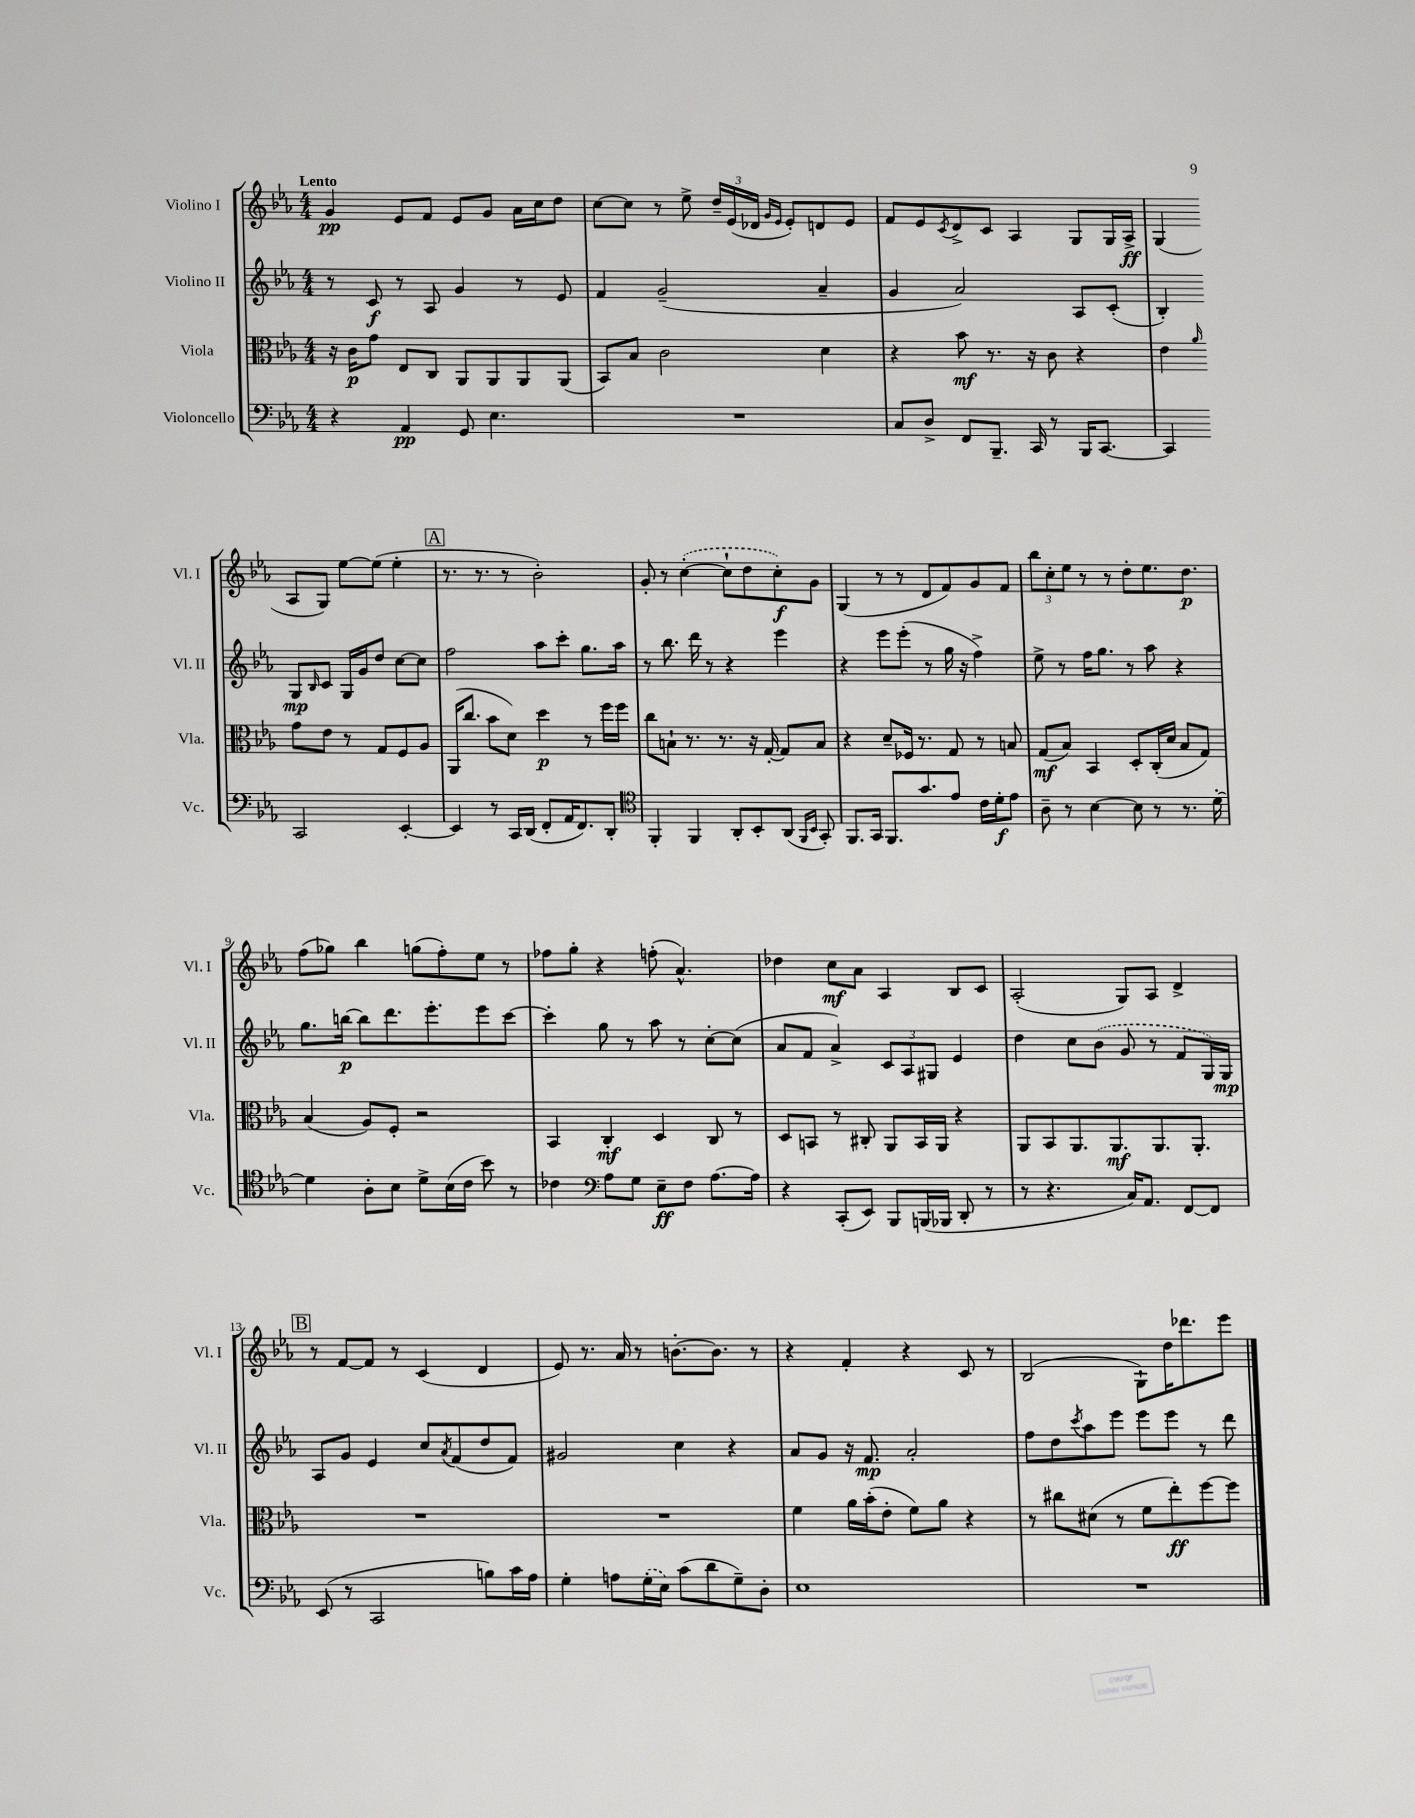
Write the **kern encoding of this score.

**kern	**kern	**kern	**kern
*staff4	*staff3	*staff2	*staff1
*clefF4	*clefC3	*clefG2	*clefG2
*k[b-e-a-]	*k[b-e-a-]	*k[b-e-a-]	*k[b-e-a-]
*M4/4	*M4/4	*M4/4	*M4/4
4r	16r	8r	4g
.	16c	.	.
.	8g	8c	.
4AA-	8E-	8r	8e-
.	8C	8A-	8f
8GG	8AA-	4g	8e-
4.E-	8AA-	.	8g
.	8AA-	8r	16a-
.	.	.	16cc
.	(8AA-	8e-	8dd
=	=	=	=
1r	8BB-)	4f	[8cc
.	8B-	.	8cc]
.	2c	(2g~	8r
.	.	.	8ee-^
.	.	.	24dd~
.	.	.	(24e-
.	.	.	24d-
.	.	.	16qqg
.	.	.	16qqe-
.	.	.	8e-')
.	4d	4a-~	8d
.	.	.	8e-
=	=	=	=
8C	4r	4g	8f
8D^	.	.	8e-
.	.	.	8qc
8FF	8b-	2a-)	8d^
8.BBB-~	8.r	.	8c
.	.	.	4A-
16CC	16r	.	.
8r	8c	.	.
16BBB-	4r	8A-	8G
[8.CC	.	.	.
.	.	(8c'	16G
.	.	.	16A-^
=	=	=	=
4CC]	4e-	4B-')	(4G
.	16qqa-	.	.
2CC	8g	8G	8A-
.	.	16qqB-	.
.	8e-	8c	8G)
.	8r	16G	[8ee-
.	.	16g	.
.	8G	8dd	(8ee-]
[4EE-'	8F	[8cc	4ee-'
.	8A-	8cc]	.
=	=	=	=
4EE-]	(16AA-	2ff	8.r
.	8.cc	.	.
.	.	.	8.r
8r	8b-	.	.
16CC	8d)	.	8r
(16DD	.	.	.
8FF'	4dd	8aa-	2b-')
16AA-	.	8ccc'	.
8.FF)	.	.	.
.	8r	8.gg	.
8DD'	16ff	.	.
.	16ff	16aa-	.
=	=	=	=
*clefC4	*	*	*
4FF'	8cc	8r	8g'
.	8B`	8.bb-	8r
4FF	8.r	.	([4cc'
.	.	16ddd	.
.	.	8r	.
.	8.r	.	.
8AA-'	.	4r	8cc`]
8BB-'	16r	.	8dd
.	[16G'	.	.
(8AA-	8G]	4eee-	8cc')
16qqFF	.	.	.
16qqBB-	.	.	.
8GG')	8B	.	8g
=	=	=	=
8.FF	4r	4r	(4G
16GG	.	.	.
8.FF	8d~	8eee-	8r
.	16F-	(8eee-'	8r
8.g	8.r	.	.
.	.	8r	8d
8e-	8G	16gg	8f)
.	.	16r	.
16c	8r	4ff^)	8g
16d'	.	.	.
8e-	8B	.	8f
=	=	=	=
8A-~	(8G	8ee-^	12bb-
.	.	.	12cc'
8r	8B-)	8r	.
.	.	.	12ee-
[4B-	4BB-	16ff	8r
.	.	8.gg	.
.	.	.	8r
8B-]	8D'	8r	8dd'
8r	(16C'	8aa-	8.ee-
.	16d	.	.
8.r	8B-	4r	.
.	.	.	8.dd
.	8G)	.	.
[16d'	.	.	.
=	=	=	=
4d]	(4B-	8.gg	(8ff
.	.	.	8gg-)
.	.	[16bb	.
8A-'	8A-)	8bb]	4bb-
8B-	8F'	8.ddd	.
8d^	2r	.	(8gg
.	.	8.eee-'	.
(16B-	.	.	8ff')
16c	.	.	.
8b-)	.	8eee-	8ee-
8r	.	[8ccc	8r
=	=	=	=
4c-	4BB-	4ccc']	8ff-
.	.	.	8gg'
*clefF4	*	*	*
8A-	4C'	8gg	4r
8G	.	8r	.
8E-~	4D	8aa-	(8ff'
8F	.	8r	4.a-^^)
[8.A-	8C	[8cc'	.
.	8r	(8cc]	.
16A-]	.	.	.
=	=	=	=
4r	8D	8a-	4dd-
.	8BB	8f	.
(8CC'	8r	4a-^)	8cc
8EE-)	8C#'	.	8a-
8BBB-	8AA-	12c	4A-
.	.	12A-	.
(16BBB	16BB	.	.
.	.	12G#	.
16BBB-	16AA-	.	.
8DD'	4r	4e-	8B-
8r	.	.	8c
=	=	=	=
8r	8AA-	4dd	(2A-'
4.r	8BB-	.	.
.	8.AA-	8cc	.
.	.	(8b-	.
.	8.AA-	.	.
16C)	.	8g	8G)
8.AA-	.	.	.
.	8.AA-	8r	8A-
[8FF	.	8f	4d^
.	8.AA-'	.	.
8FF]	.	16G)	.
.	.	16G	.
=	=	=	=
(8EE-	1r	8A-	8r
8r	.	8g	[8f
2CC	.	4e-	8f]
.	.	.	8r
.	.	8cc	(4c
.	.	8qa-	.
.	.	(8f	.
8B)	.	8dd	4d
16c	.	8f)	.
16A-	.	.	.
=	=	=	=
4G'	1r	2g#	8e-)
.	.	.	8.r
8A	.	.	.
.	.	.	16a-
(16G'	.	.	8r
16E-)	.	.	.
(8c	.	4cc	[8.b'
8d	.	.	.
.	.	.	8.b]
8G~)	.	4r	.
8D'	.	.	8r
=	=	=	=
1E-	4f	8a-	4r
.	.	8g	.
.	16a-	16r	4f'
.	(16b-'	8.f	.
.	8e-'	.	.
.	8f)	2a-'	4r
.	8a-	.	.
.	4r	.	8c
.	.	.	8r
=	=	=	=
1r	8r	8ff	(2B-
.	8cc#	8dd	.
.	.	8qccc	.
.	(8d#	8aa-	.
.	8r	8eee-	.
.	8f	8eee-	8G`)
.	8ee-')	8eee-	16dd
.	.	.	8.ddd-
.	[8ff	8r	.
.	8ff]	8ddd	8eee-
==	==	==	==
*-	*-	*-	*-
